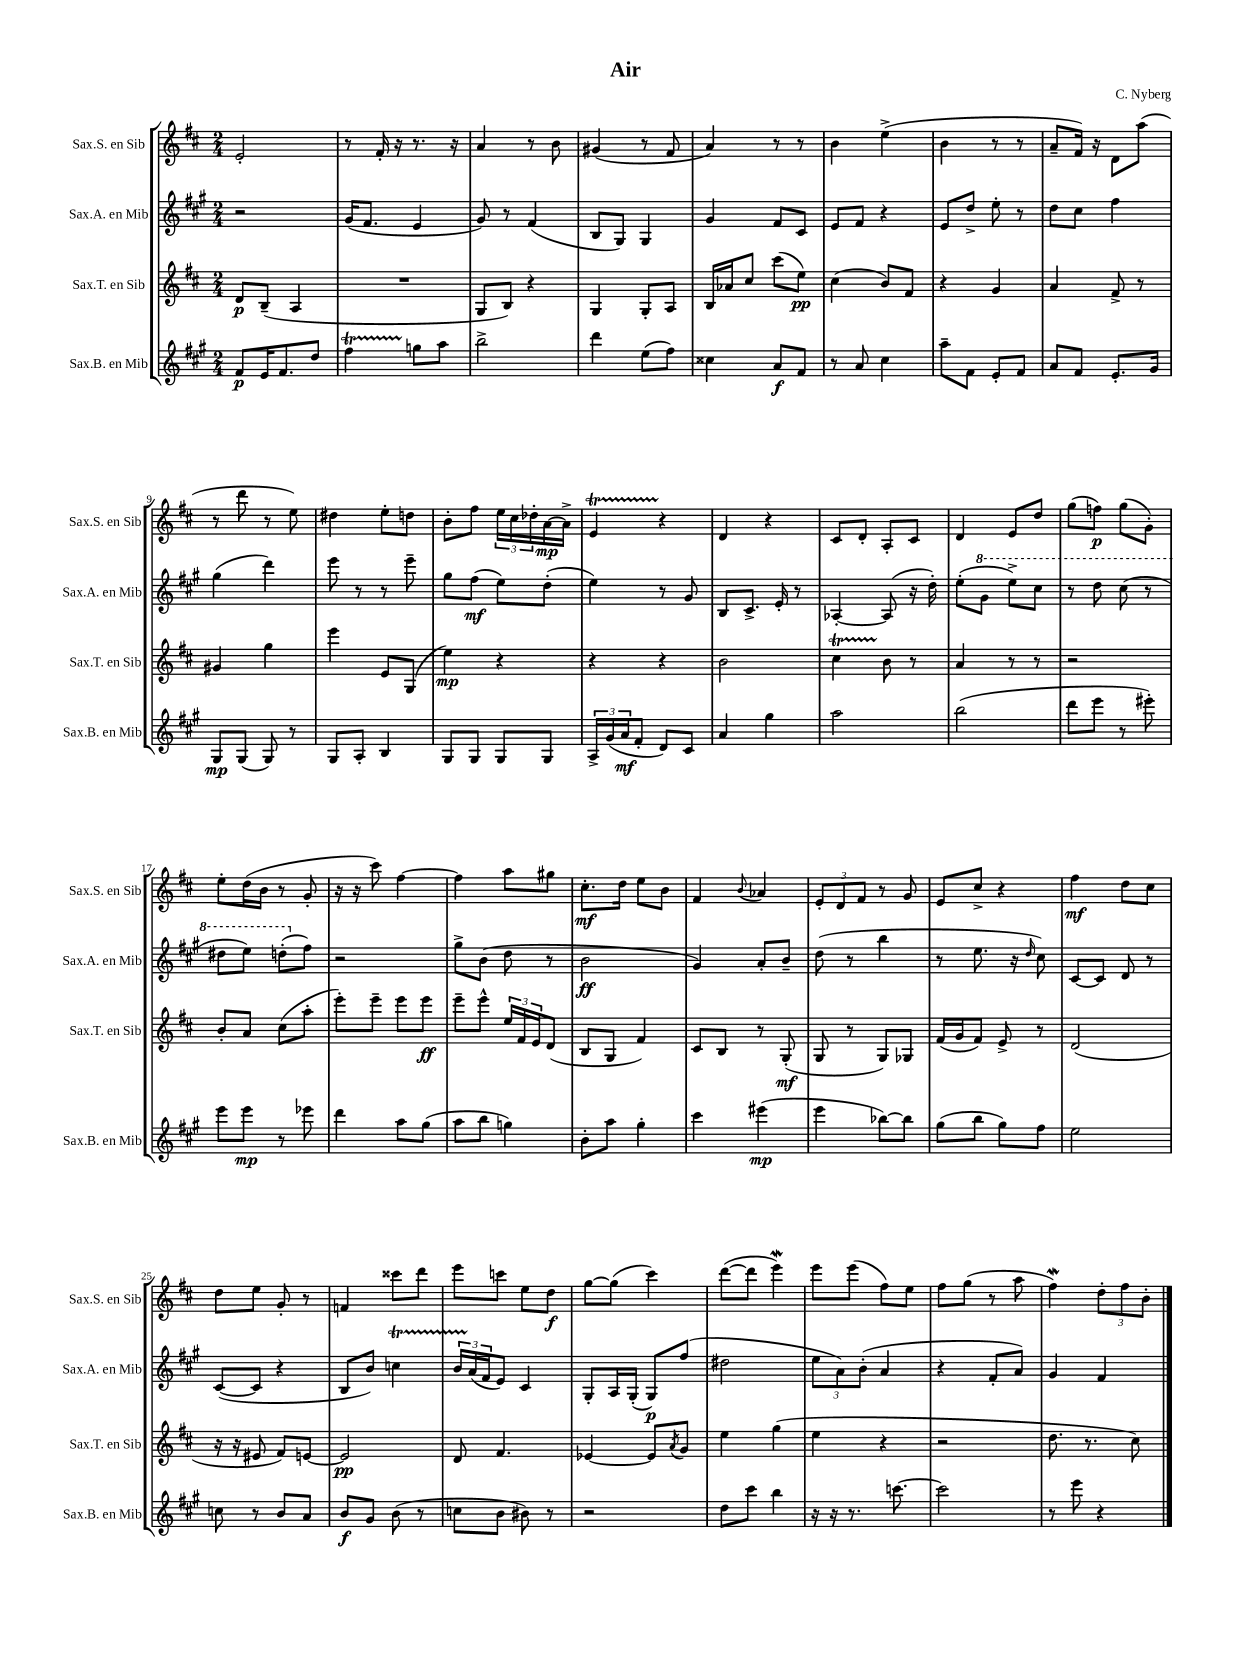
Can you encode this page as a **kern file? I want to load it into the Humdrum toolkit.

**kern	**dynam	**kern	**dynam	**kern	**dynam	**kern	**dynam
*part4	*part4	*part3	*part3	*part2	*part2	*part1	*part1
*staff4	*staff4	*staff3	*staff3	*staff2	*staff2	*staff1	*staff1
*I"Sax.B. en Mib	*	*I"Sax.T. en Sib	*	*I"Sax.A. en Mib	*	*I"Sax.S. en Sib	*
*I'Sax.B. en Mib	*	*I'Sax.T. en Sib	*	*I'Sax.A. en Mib	*	*I'Sax.S. en Sib	*
*clefG2	*	*clefG2	*	*clefG2	*	*clefG2	*
*k[f#c#g#]	*	*k[f#c#]	*	*k[f#c#g#]	*	*k[f#c#]	*
*M2/4	*	*M2/4	*	*M2/4	*	*M2/4	*
=1	=1	=1	=1	=1	=1	=1	=1
8f#/L	p	8d/L	p	2r	.	2e'/	.
16e/K	.	(8B~/J	.	.	.	.	.
8.f#/	.	.	.	.	.	.	.
.	.	4A/	.	.	.	.	.
8dd/J	.	.	.	.	.	.	.
=2	=2	=2	=2	=2	=2	=2	=2
4ff#T\	.	2r	.	(16g#/KL	.	8r	.
.	.	.	.	8.f#/J	.	.	.
.	.	.	.	.	.	16f#'/	.
.	.	.	.	.	.	16r	.
8ggn\L	.	.	.	4e/	.	8.r	.
8aa\J	.	.	.	.	.	.	.
.	.	.	.	.	.	16r	.
=3	=3	=3	=3	=3	=3	=3	=3
2bb^\	.	8G/L	.	8g#/)	.	4a/	.
.	.	8B/J)	.	8r	.	.	.
.	.	4r	.	(4f#/	.	8r	.
.	.	.	.	.	.	8b\	.
=4	=4	=4	=4	=4	=4	=4	=4
4ddd\	.	4G/	.	8B/L	.	(4g#X/	.
.	.	.	.	8G#/J)	.	.	.
(8ee\L	.	8G'/L	.	4G#/	.	8r	.
8ff#\J)	.	8A/J	.	.	.	8f#/	.
=5	=5	=5	=5	=5	=5	=5	=5
4cc##X\	.	16B/LL	.	4g#/	.	4a/)	.
.	.	16a-X/J	.	.	.	.	.
.	.	8cc#/J	.	.	.	.	.
8a/L	f	(8ccc#\L	.	8f#/L	.	8r	.
8f#/J	.	8ee\J)	pp	8c#/J	.	8r	.
=6	=6	=6	=6	=6	=6	=6	=6
8r	.	(4cc#\	.	8e/L	.	4b\	.
8a/	.	.	.	8f#/J	.	.	.
4cc#\	.	8b/L)	.	4r	.	(4ee^\	.
.	.	8f#/J	.	.	.	.	.
=7	=7	=7	=7	=7	=7	=7	=7
8aa~\L	.	4r	.	8e/L	.	4b\	.
8f#\J	.	.	.	8dd^/J	.	.	.
8e'/L	.	4g/	.	8ee'\	.	8r	.
8f#/J	.	.	.	8r	.	8r	.
=8	=8	=8	=8	=8	=8	=8	=8
8a/L	.	4a/	.	8dd\L	.	8a~/L	.
8f#/J	.	.	.	8cc#\J	.	16f#/Jk)	.
.	.	.	.	.	.	16r	.
8.e'/L	.	8f#^/	.	4ff#\	.	8d\L	.
.	.	8r	.	.	.	(8aa\J	.
16g#/Jk	.	.	.	.	.	.	.
!!LO:LB:g=z
=9	=9	=9	=9	=9	=9	=9	=9
8G#/L	mp	4g#X/	.	(4gg#\	.	8r	.
(8G#/J	.	.	.	.	.	8ddd\	.
8G#/)	.	4gg\	.	4ddd\)	.	8r	.
8r	.	.	.	.	.	8ee\)	.
=10	=10	=10	=10	=10	=10	=10	=10
8G#/L	.	4eee\	.	8eee\	.	4dd#X\	.
8A'/J	.	.	.	8r	.	.	.
4B/	.	8e/L	.	8r	.	8ee'\L	.
.	.	(8G/J	.	8eee~\	.	8ddn\J	.
=11	=11	=11	=11	=11	=11	=11	=11
8G#/L	.	4ee\)	mp	8gg#\L	.	8b'\L	.
8G#/J	.	.	.	(8ff#\J	mf	8ff#\J	.
8G#/L	.	4r	.	8ee\L)	.	24ee\LL	.
.	.	.	.	.	.	24cc#\	.
.	.	.	.	.	.	24dd-X'\	.
8G#/J	.	.	.	(8dd'\J	.	[16a\	mp
.	.	.	.	.	.	16a^\JJ]	.
=12	=12	=12	=12	=12	=12	=12	=12
24A^/LL	.	4r	.	4ee\)	.	4eT/	.
(24g#/	.	.	.	.	.	.	.
24a/J	mf	.	.	.	.	.	.
8f#'/J	.	.	.	.	.	.	.
8d/L)	.	4r	.	8r	.	4r	.
8c#/J	.	.	.	8g#/	.	.	.
=13	=13	=13	=13	=13	=13	=13	=13
4a/	.	2b\	.	8B/L	.	4d/	.
.	.	.	.	8.c#^/J	.	.	.
4gg#\	.	.	.	.	.	4r	.
.	.	.	.	16e'/	.	.	.
.	.	.	.	8r	.	.	.
=14	=14	=14	=14	=14	=14	=14	=14
2aa\	.	4cc#t\	.	[4A-X'/	.	8c#/L	.
.	.	.	.	.	.	8d'/J	.
.	.	8b\	.	(8A-/]	.	8A'/L	.
.	.	8r	.	16r	.	8c#/J	.
.	.	.	.	16dd'\)	.	.	.
=15	=15	=15	=15	=15	=15	=15	=15
(2bb\	.	4a/	.	(8ee'\L	.	4d/	.
*	*	*	*	*8va	*	*	*
.	.	.	.	8gg#\J	.	.	.
.	.	8r	.	8eee^\L)	.	8e/L	.
.	.	8r	.	8ccc#\J	.	8dd/J	.
=16	=16	=16	=16	=16	=16	=16	=16
8ddd\L	.	2r	.	8r	.	(8gg\L	.
8eee\J	.	.	.	8ddd\	.	8ffn\J)	p
8r	.	.	.	(8ccc#\	.	(8gg\L	.
8eee#X'\)	.	.	.	8r	.	8g'\J)	.
!!LO:LB:g=z
=17	=17	=17	=17	=17	=17	=17	=17
8eee\L	.	8b'/L	.	8ddd#X\L	.	8ee'\L	.
8eee\J	mp	8a/J	.	8eee\J)	.	(16dd\L	.
.	.	.	.	.	.	16b\JJ	.
8r	.	(8cc#\L	.	(8dddn'\L	.	8r	.
*	*	*	*	*X8va	*	*	*
8eee-X\	.	8aa'\J	.	8ff#\J)	.	8g'/	.
=18	=18	=18	=18	=18	=18	=18	=18
4ddd\	.	8eee'\L)	.	2r	.	16r	.
.	.	.	.	.	.	16r	.
.	.	8eee~\J	.	.	.	8ccc#\)	.
8aa\L	.	8eee\L	.	.	.	[4ff#\	.
(8gg#\J	.	8eee\J	ff	.	.	.	.
=19	=19	=19	=19	=19	=19	=19	=19
8aa\L	.	8eee~\L	.	8gg#^\L	.	4ff#\]	.
8bb\J	.	8eee^^\J	.	(8b\J	.	.	.
4ggn\)	.	24ee/LL	.	8dd\	.	8aa\L	.
.	.	24f#/	.	.	.	.	.
.	.	24e/J	.	.	.	.	.
.	.	(8d/J	.	8r	.	8gg#X\J	.
=20	=20	=20	=20	=20	=20	=20	=20
8b'\L	.	8B/L	.	2b\	ff	8.cc#'\L	mf
8aa\J	.	8G/J	.	.	.	.	.
.	.	.	.	.	.	16dd\Jk	.
4gg#'\	.	4f#/)	.	.	.	8ee\L	.
.	.	.	.	.	.	8b\J	.
=21	=21	=21	=21	=21	=21	=21	=21
4ccc#\	.	8c#/L	.	4g#/)	.	4f#/	.
.	.	8B/J	.	.	.	.	.
.	.	.	.	.	.	8qqb/	.
(4eee#X\	mp	8r	.	8a'/L	.	4a-X/	.
.	.	(8G'/	mf	8b~/J	.	.	.
=22	=22	=22	=22	=22	=22	=22	=22
4eee\	.	8G/	.	(8dd\	.	12e'/L	.
.	.	.	.	.	.	12d/	.
.	.	8r	.	8r	.	.	.
.	.	.	.	.	.	12f#/J	.
[8bb-X\L)	.	8G/L)	.	4bb\	.	8r	.
8bb-\J]	.	8G-X/J	.	.	.	8g/	.
=23	=23	=23	=23	=23	=23	=23	=23
(8gg#\L	.	(16f#/LL	.	8r	.	8e/L	.
.	.	16g/J	.	.	.	.	.
8bb\J	.	8f#/J)	.	8.ee\	.	8cc#^/J	.
8gg#\L)	.	8e^/	.	.	.	4r	.
.	.	.	.	16r	.	.	.
.	.	.	.	16qqdd/	.	.	.
8ff#\J	.	8r	.	8cc#\)	.	.	.
=24	=24	=24	=24	=24	=24	=24	=24
2ee\	.	(2d/	.	[8c#/L	.	4ff#\	mf
.	.	.	.	8c#/J]	.	.	.
.	.	.	.	8d/	.	8dd\L	.
.	.	.	.	8r	.	8cc#\J	.
!!LO:LB:g=z
=25	=25	=25	=25	=25	=25	=25	=25
8ccn\	.	16r	.	([8c#/L	.	8dd\L	.
.	.	16r	.	.	.	.	.
8r	.	8e#X/	.	8c#/J]	.	8ee\J	.
8b/L	.	8f#/L)	.	4r	.	8g'/	.
8a/J	.	[8en/J	.	.	.	8r	.
=26	=26	=26	=26	=26	=26	=26	=26
8b/L	f	2e/]	pp	8B/L	.	4fn/	.
8g#/J	.	.	.	8b/J)	.	.	.
(8b\	.	.	.	4ccnT\	.	8ccc##X\L	.
8r	.	.	.	.	.	8ddd\J	.
=27	=27	=27	=27	=27	=27	=27	=27
8ccn\L	.	8d/	.	24bTTT/LL	.	8eee\L	.
.	.	.	.	(24a/	.	.	.
.	.	.	.	24f#/J	.	.	.
8b\J	.	4.f#/	.	8e/J)	.	8cccn\J	.
8b#X\)	.	.	.	4c#/	.	8ee\L	.
8r	.	.	.	.	.	8dd\J	f
=28	=28	=28	=28	=28	=28	=28	=28
2r	.	[4e-X/	.	8G#'/L	.	[8gg\L	.
.	.	.	.	16A/L	.	(8gg\J]	.
.	.	.	.	(16G#'/JJ	.	.	.
.	.	8e-/L]	.	8G#/L)	p	4ccc#\)	.
.	.	8qa/	.	.	.	.	.
.	.	8g/J	.	(8ff#/J	.	.	.
=29	=29	=29	=29	=29	=29	=29	=29
8dd\L	.	4ee\	.	2dd#X\	.	([8ddd\L	.
8ccc#\J	.	.	.	.	.	8ddd\J]	.
4bb\	.	(4gg\	.	.	.	4eeeW\)	.
=30	=30	=30	=30	=30	=30	=30	=30
16r	.	4ee\	.	12ee\L	.	8eee\L	.
16r	.	.	.	.	.	.	.
.	.	.	.	12a\)	.	.	.
8.r	.	.	.	.	.	(8eee\J	.
.	.	.	.	(12b'\J	.	.	.
.	.	4r	.	4a/	.	8ff#\L)	.
[8.cccn\	.	.	.	.	.	.	.
.	.	.	.	.	.	8ee\J	.
=31	=31	=31	=31	=31	=31	=31	=31
2ccc\]	.	2r	.	4r	.	8ff#\L	.
.	.	.	.	.	.	(8gg\J	.
.	.	.	.	8f#'/L	.	8r	.
.	.	.	.	8a/J)	.	8aa\	.
=32	=32	=32	=32	=32	=32	=32	=32
8r	.	8.dd\	.	4g#/	.	4ff#W\)	.
8eee\	.	.	.	.	.	.	.
.	.	8.r	.	.	.	.	.
4r	.	.	.	4f#/	.	12dd'\L	.
.	.	.	.	.	.	12ff#\	.
.	.	8cc#\)	.	.	.	.	.
.	.	.	.	.	.	12b'\J	.
==	==	==	==	==	==	==	==
*-	*-	*-	*-	*-	*-	*-	*-
